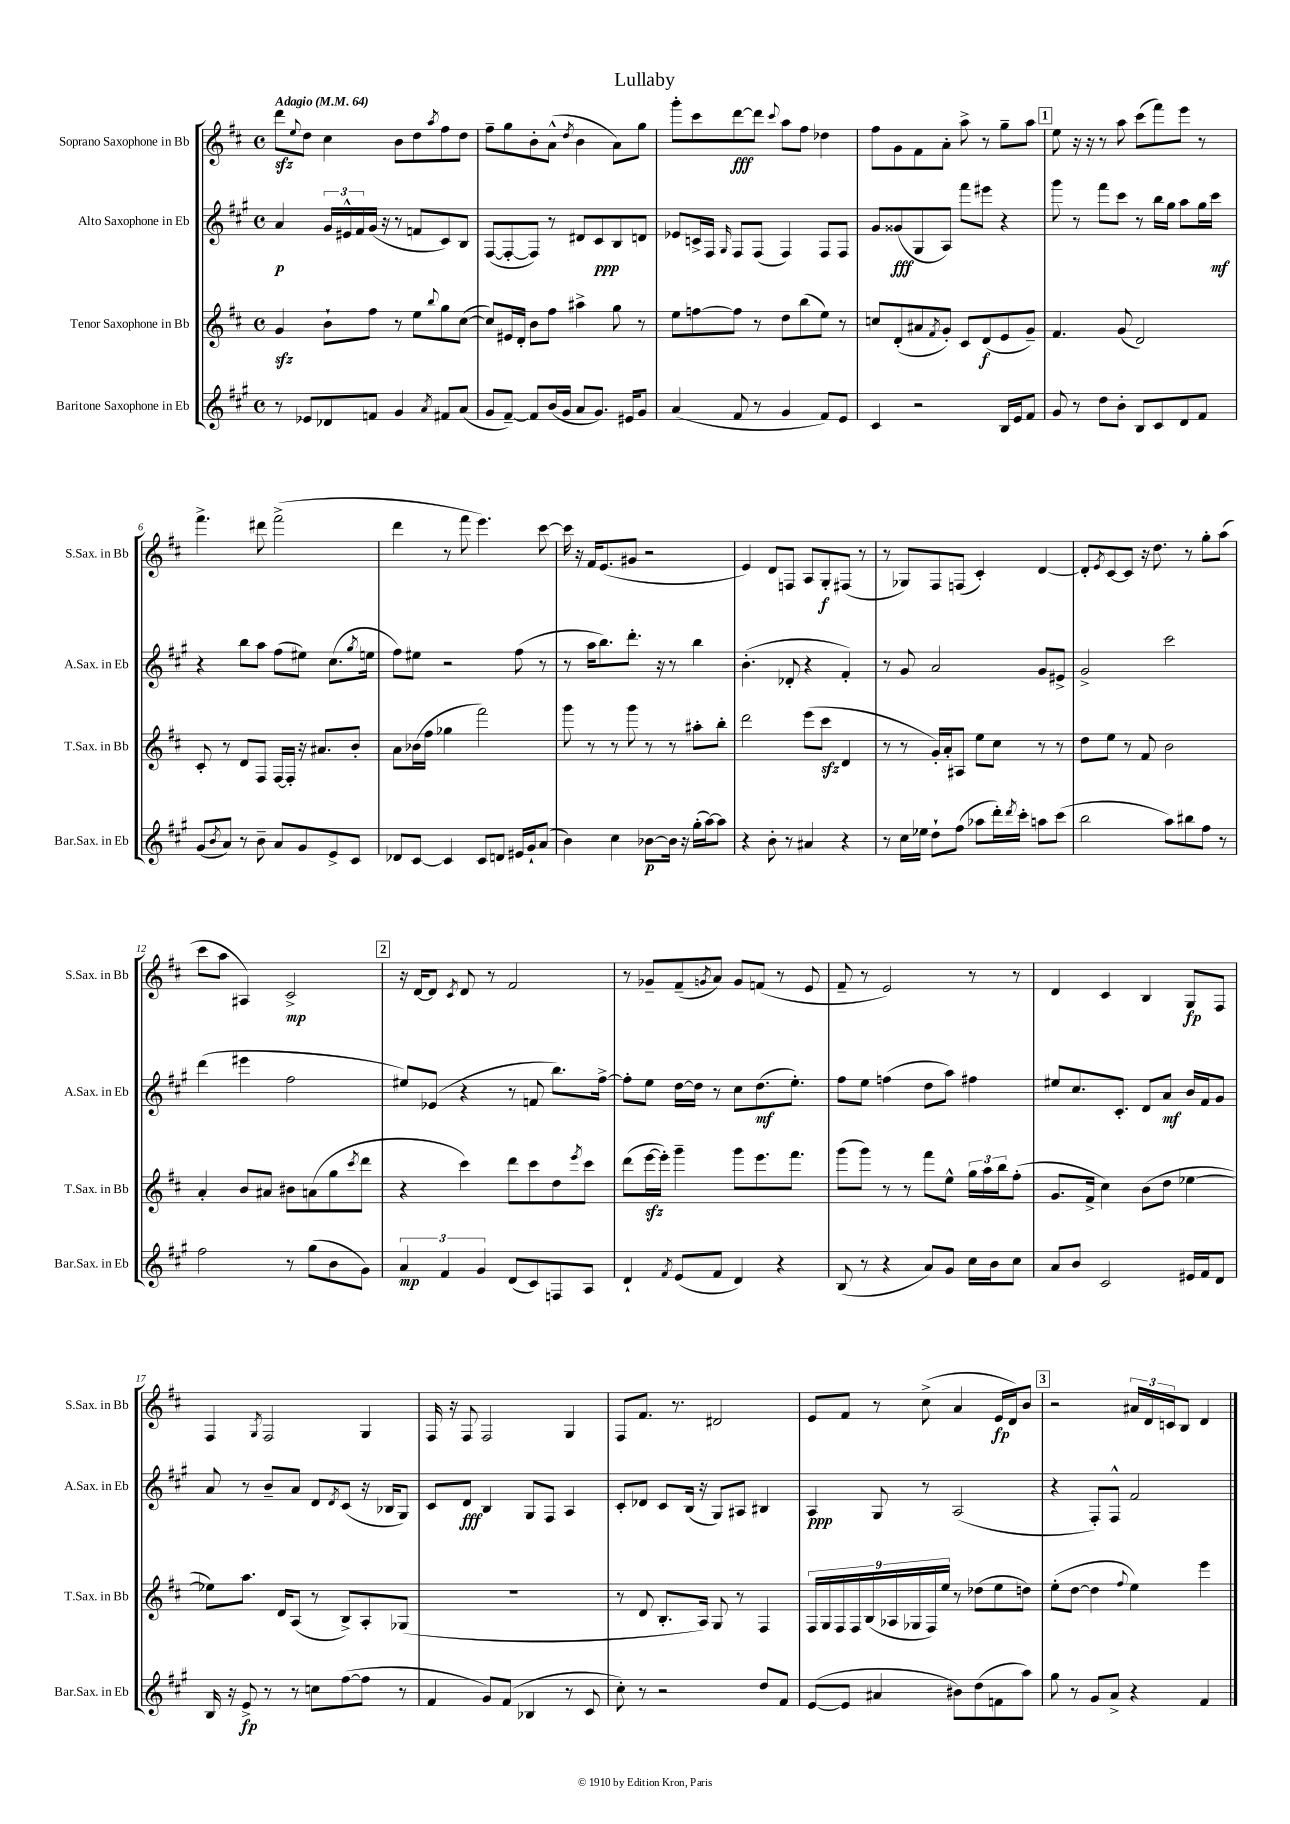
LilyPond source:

\header { title = "Lullaby" }
<<
\new StaffGroup <<
\new Staff = "s0" \with { instrumentName = "Soprano Saxophone in Bb" shortInstrumentName = "S.Sax. in Bb" } {
    \clef treble \key d \major \defaultTimeSignature \time 4/4 \tempo "Adagio" 4 = 64
    d'''8\sfz \appoggiatura { e''8 } d''8 cis''4 b'8 d''8 \acciaccatura { a''8 } fis''8 d''8 |
    fis''8-- g''8 b'8-. a'8-^( \acciaccatura { d''8 } b'4 a'8) g''8 |
    g'''8-. cis'''8 d'''8~\fff d'''8 \appoggiatura { cis'''8 } a''8 fis''8 des''4 |
    fis''8 g'8 fis'8 a'8-. a''8-> r8 g''8-- a''8 |
    \mark \markup { \box "1" } e''8 r16 r16 r8 a''8 cis'''8( fis'''8) e'''8 r8 |
    fis'''4.-> dis'''8 fis'''2->( |
    d'''4 r8 fis'''8 e'''4.) cis'''8~ |
    cis'''16 r16 fis'16 e'8.( gis'8 r2 |
    e'4) d'8 f8 a8 g8-.\f fis8( r8 |
    r8 ges8) fis8 f8( cis'4-.) d'4~ |
    d'8-. \acciaccatura { e'8 } cis'8~ cis'8 r16 d''8. r8 g''8-. a''8( |
    cis'''8 a''8 ais4) cis'2->\mp |
    \mark \markup { \box "2" } r16 d'16~ d'8 \acciaccatura { cis'8 } d'8 r8 fis'2 |
    r8 ges'8-- fis'8--( \acciaccatura { g'8 } a'8) g'8 f'8( r8 e'8 |
    fis'8-- r8 e'2) r8 r8 |
    d'4 cis'4 b4 g8\fp fis8 |
    fis4 \acciaccatura { g8 } fis2 g4 |
    fis16 r16 fis8 fis2 g4 |
    fis8 fis'8. r8. dis'2 |
    e'8 fis'8 r8 cis''8->( a'4 e'16\fp d'16) b'8 |
    \mark \markup { \box "3" } r2 \tuplet 3/2 { ais'16 d'16 c'16 } b8 d'4 \bar "|." |
}
\new Staff = "s1" \with { instrumentName = "Alto Saxophone in Eb" shortInstrumentName = "A.Sax. in Eb" } {
    \clef treble \key a \major \defaultTimeSignature \time 4/4
    a'4\p \tuplet 3/2 { gis'16 eis'16-^ fis'16 } gis'16( r16 r8 f'8 cis'8) b8 |
    fis8~( fis8~-. fis8) r8 dis'8 cis'8\ppp b8 d'8 |
    ees'8 c'16-> fis16 \grace { gis16 } fis8 fis8( fis4) fis8 fis8 |
    gis'8 gisis'8\fff( gis8 a8) fis'''8 eis'''8 r4 |
    \mark \markup { \box "1" } gis'''8 r8 fis'''8 cis'''8 r8 b''16 gis''16 a''8 gis''16 cis'''16\mf |
    r4 b''8 a''8 fis''8( eis''8) cis''8.( \acciaccatura { gis''8 } e''16 |
    fis''8) eis''8 r2 fis''8( r8 |
    r8 a''16 b''8.) d'''8.-. r16 r8 b''4 |
    b'4.-.( des'8-. r4 fis'4-.) |
    r8 gis'8 a'2 gis'8 eis'8-> |
    gis'2-> cis'''2 |
    d'''4( eis'''4 fis''2 |
    \mark \markup { \box "2" } eis''8) ees'8( r4 r8 f'8 b''8.) fis''16~-> |
    fis''8-. e''8 d''16~ d''16 r8 cis''8 d''8.\mf( e''8.-.) |
    fis''8 e''8 f''4( d''8 a''8) fis''4 |
    eis''8 cis''8. cis'8.-. d'8 a'8\mf b'16 fis'16 gis'8 |
    a'8 r8 b'8-- a'8 d'8 \acciaccatura { d'8 } cis'8( r16 bes16 gis8) |
    cis'8 d'8\fff b4 gis8 fis8 a4 |
    cis'8-. des'8 cis'8 b16( r16 gis8) ais8 bis4 |
    a4\ppp gis8 r8 a2( |
    \mark \markup { \box "3" } r4 fis8-.) fis8-^ fis'2 \bar "|." |
}
\new Staff = "s2" \with { instrumentName = "Tenor Saxophone in Bb" shortInstrumentName = "T.Sax. in Bb" } {
    \clef treble \key d \major \defaultTimeSignature \time 4/4
    g'4\sfz b'8-! fis''8 r8 e''8 \appoggiatura { b''8 } g''8 cis''8~( |
    cis''8) eis'16 d'16-. b'8 fis''8 ais''4-> g''8 r8 |
    e''8 f''8~ f''8 r8 d''8 b''8( e''8) r8 |
    c''8 d'8-.( ais'8 \acciaccatura { fis'8 } g'8-.) cis'8 d'8\f( e'8 g'8--) |
    \mark \markup { \box "1" } fis'4. g'8( d'2) |
    cis'8-. r8 d'8 fis8 fis16~ fis16-. r16 ais'8. b'8-. |
    a'8 bes'16( fis''16 ges''4 fis'''2) |
    g'''8 r8 r8 g'''8 r8 r8 ais''8-. b''8-. |
    d'''2 e'''8( cis'''8\sfz d'4 |
    r8 r8 g'16-.) a'16-. ais8 e''8 cis''8 r8 r8 |
    d''8 e''8 r8 fis'8 b'2 |
    a'4-. b'8 ais'8 bis'8 a'8( g''8 \acciaccatura { cis'''8 } d'''8 |
    \mark \markup { \box "2" } r4 cis'''4) d'''8 cis'''8 d''8 \acciaccatura { e'''8 } cis'''8 |
    d'''8( e'''16~\sfz e'''16-.) g'''4-- g'''8 e'''8. fis'''8. |
    g'''8( g'''8) r8 r8 fis'''8 e''8-^ \tuplet 3/2 { g''16 a''16 b''16 } fis''8-.( |
    g'8. fis'16-> cis''4) b'8( d''8 ees''4~ |
    ees''8) a''8. d'16 a8( r8 b8->) a8-. ges8( |
    R1 |
    r8 d'8 b8.-. a16) g8 r8 fis4 |
    \tuplet 9/8 { fis16 g16 fis16 fis16 b16( aes16 ges16 fis16) e''16 } r8 des''8( e''8 d''8) |
    \mark \markup { \box "3" } e''8-.( d''8~ d''4 \appoggiatura { fis''8 } e''4) e'''4 \bar "|." |
}
\new Staff = "s3" \with { instrumentName = "Baritone Saxophone in Eb" shortInstrumentName = "Bar.Sax. in Eb" } {
    \clef treble \key a \major \defaultTimeSignature \time 4/4
    r8 ees'8 des'8 f'8 gis'4 \acciaccatura { a'8 } fis'8 a'8( |
    gis'8 fis'8~--) fis'8 b'16( gis'16 a'8 gis'8.) eis'16 gis'8 |
    a'4( fis'8 r8 gis'4 fis'8) e'8 |
    cis'4 r2 b16 e'16 fis'8 |
    \mark \markup { \box "1" } gis'8 r8 d''8 b'8-. b8 cis'8 d'8 fis'8 |
    gis'8( \acciaccatura { b'8 } a'8) r8 b'8-- a'8 gis'8 e'8-> cis'8 |
    des'8 cis'8~ cis'4 cis'8 d'8 eis'16 gis'16-! a'8( |
    b'4) cis''4 bes'8~\p bes'16 r16 gis''16-.( a''16~) a''8 |
    r4 b'8-. r8 ais'4 r4 |
    r8 cis''16 ees''16 d''8-! fis''8( aes''8 d'''16-.) \acciaccatura { d'''8 } cis'''16-. a''8 cis'''8( |
    b''2 a''8) bis''8 fis''8 r8 |
    fis''2 r8 gis''8( b'8 gis'8) |
    \mark \markup { \box "2" } \tuplet 3/2 { a'4\mp fis'4 gis'4 } d'8( cis'8) f8 a8 |
    d'4-! \acciaccatura { fis'8 } e'8( fis'8 d'4) r4 |
    b8( r8 r4 a'8) gis'8 cis''16 b'16 cis''8 |
    a'8 b'8 cis'2 eis'16 fis'16 d'8 |
    b16 r16 e'8->\fp r8 r8 c''8 fis''8~( fis''8 r8 |
    fis'4 gis'8) fis'8( bes4 r8 cis'8 |
    cis''8-.) r8 r2 d''8 fis'8 |
    e'8~( e'8 ais'4 bis'8) d''8( f'8 a''8) |
    \mark \markup { \box "3" } gis''8 r8 gis'8 a'8-> r4 fis'4 \bar "|." |
}
>>
>>
